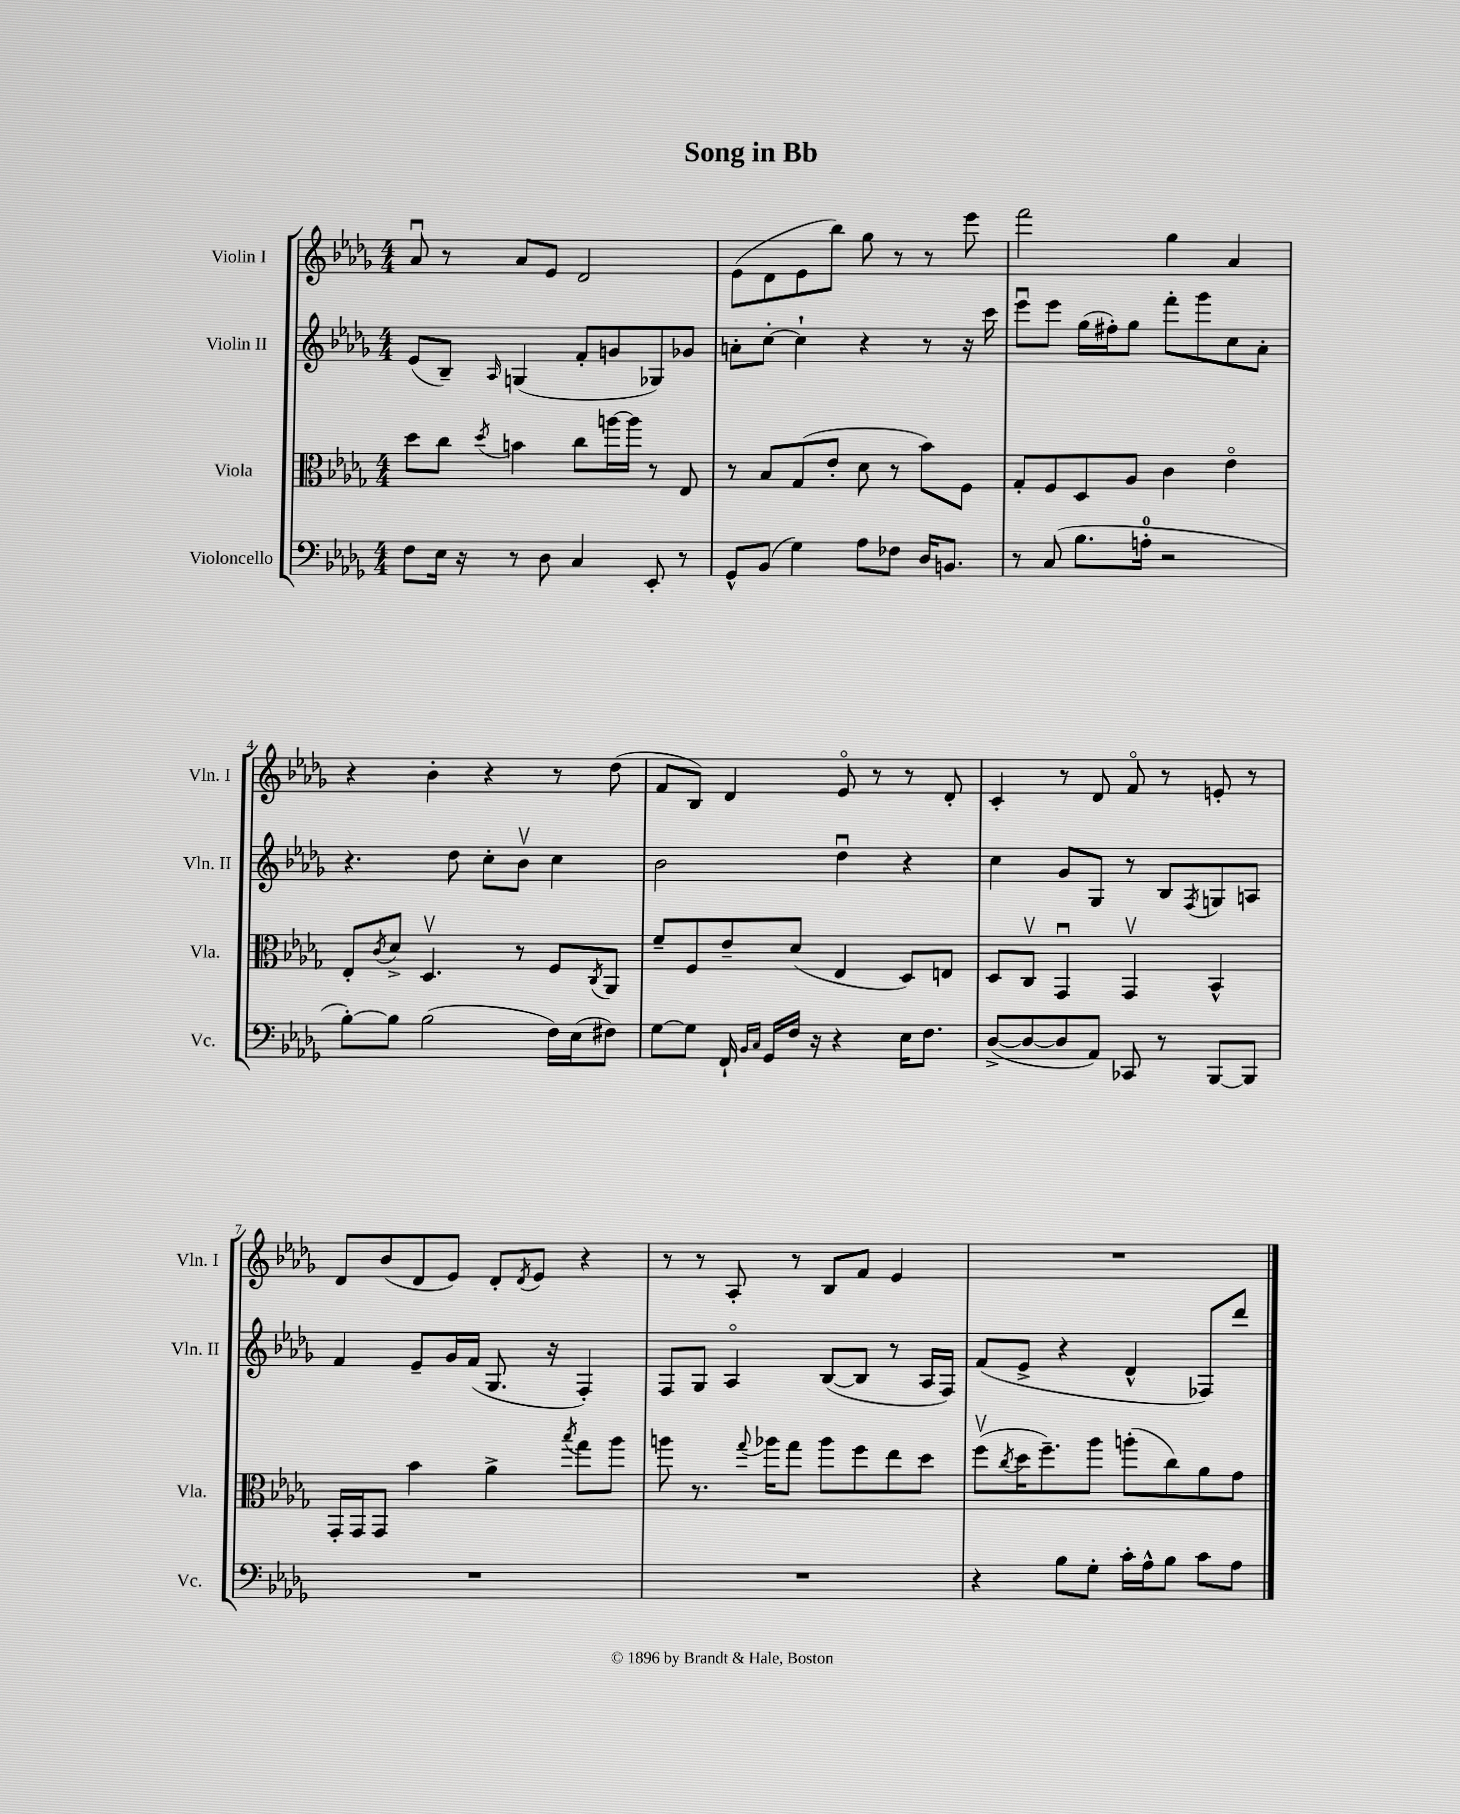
\header { title = "Song in Bb" }
<<
\new StaffGroup <<
\new Staff = "s0" \with { instrumentName = "Violin I" shortInstrumentName = "Vln. I" } {
    \clef treble \key des \major \numericTimeSignature \time 4/4
    aes'8\downbow r8 aes'8 ees'8 des'2 |
    ees'8( des'8 ees'8 bes''8) ges''8 r8 r8 ees'''8 |
    f'''2 ges''4 aes'4 |
    r4 bes'4-. r4 r8 des''8( |
    f'8 bes8) des'4 ees'8\flageolet r8 r8 des'8-. |
    c'4-. r8 des'8 f'8\flageolet r8 e'8-. r8 |
    des'8 bes'8( des'8 ees'8) des'8-. \acciaccatura { des'8 } ees'8 r4 |
    r8 r8 aes8-. r8 bes8 f'8 ees'4 |
    R1 \bar "|." |
}
\new Staff = "s1" \with { instrumentName = "Violin II" shortInstrumentName = "Vln. II" } {
    \clef treble \key des \major \numericTimeSignature \time 4/4
    ees'8( bes8--) \grace { aes16 } g4( f'8-. g'8 ges8) ges'8 |
    a'8-. c''8~-. c''4-! r4 r8 r16 c'''16 |
    ees'''8\downbow ees'''8 ges''16( fis''16-.) ges''8 f'''8-. ges'''8 c''8 aes'8-. |
    r4. des''8 c''8-. bes'8\upbow c''4 |
    bes'2 des''4\downbow r4 |
    c''4 ges'8 ges8 r8 bes8 \acciaccatura { f8 } g8 a8 |
    f'4 ees'8-- ges'16 f'16( ges8. r16 f4-.) |
    f8 ges8 aes4\flageolet bes8~( bes8 r8 aes16 f16) |
    f'8( ees'8-> r4 des'4-^ fes8) des'''8 \bar "|." |
}
\new Staff = "s2" \with { instrumentName = "Viola" shortInstrumentName = "Vla." } {
    \clef alto \key des \major \numericTimeSignature \time 4/4
    des''8 c''8 \acciaccatura { des''8 } b'4 c''8 a''16~ a''16 r8 ees8 |
    r8 bes8 ges8( ees'8-. des'8 r8 bes'8) f8 |
    ges8-. f8 des8 aes8 c'4 ees'4\flageolet |
    ees8-. \acciaccatura { c'8 } des'8-> des4.\upbow r8 f8 \acciaccatura { c8 } aes,8 |
    f'8-- f8 ees'8-- des'8( ees4 des8) e8 |
    des8 c8\upbow ges,4\downbow ges,4\upbow bes,4-^ |
    ges,16-. ges,16 ges,8 bes'4 aes'4-> \acciaccatura { bes''8 } ges''8 aes''8 |
    a''8 r8. \appoggiatura { ges''8 } aes''16 ges''8 aes''8 f''8 ees''8 des''8 |
    f''8\upbow( \acciaccatura { c''8 } des''16 f''8.--) aes''8 a''8-.( c''8) aes'8 ges'8 \bar "|." |
}
\new Staff = "s3" \with { instrumentName = "Violoncello" shortInstrumentName = "Vc." } {
    \clef bass \key des \major \numericTimeSignature \time 4/4
    f8 ees16 r16 r8 des8 c4 ees,8-. r8 |
    ges,8-^ bes,8( ges4) aes8 fes8 des16 b,8. |
    r8 c8( bes8. a16-0-. r2 |
    bes8~-.) bes8 bes2( f16) ees16( fis8) |
    ges8~ ges8 f,16-! \grace { bes,16 c16 } ges,16 f16 r16 r4 ees16 f8. |
    des8~->( des8~ des8 aes,8) ces,8 r8 bes,,8~ bes,,8 |
    R1 |
    R1 |
    r4 bes8 ges8-. c'16-. aes16-^ bes8 c'8 aes8 \bar "|." |
}
>>
>>
